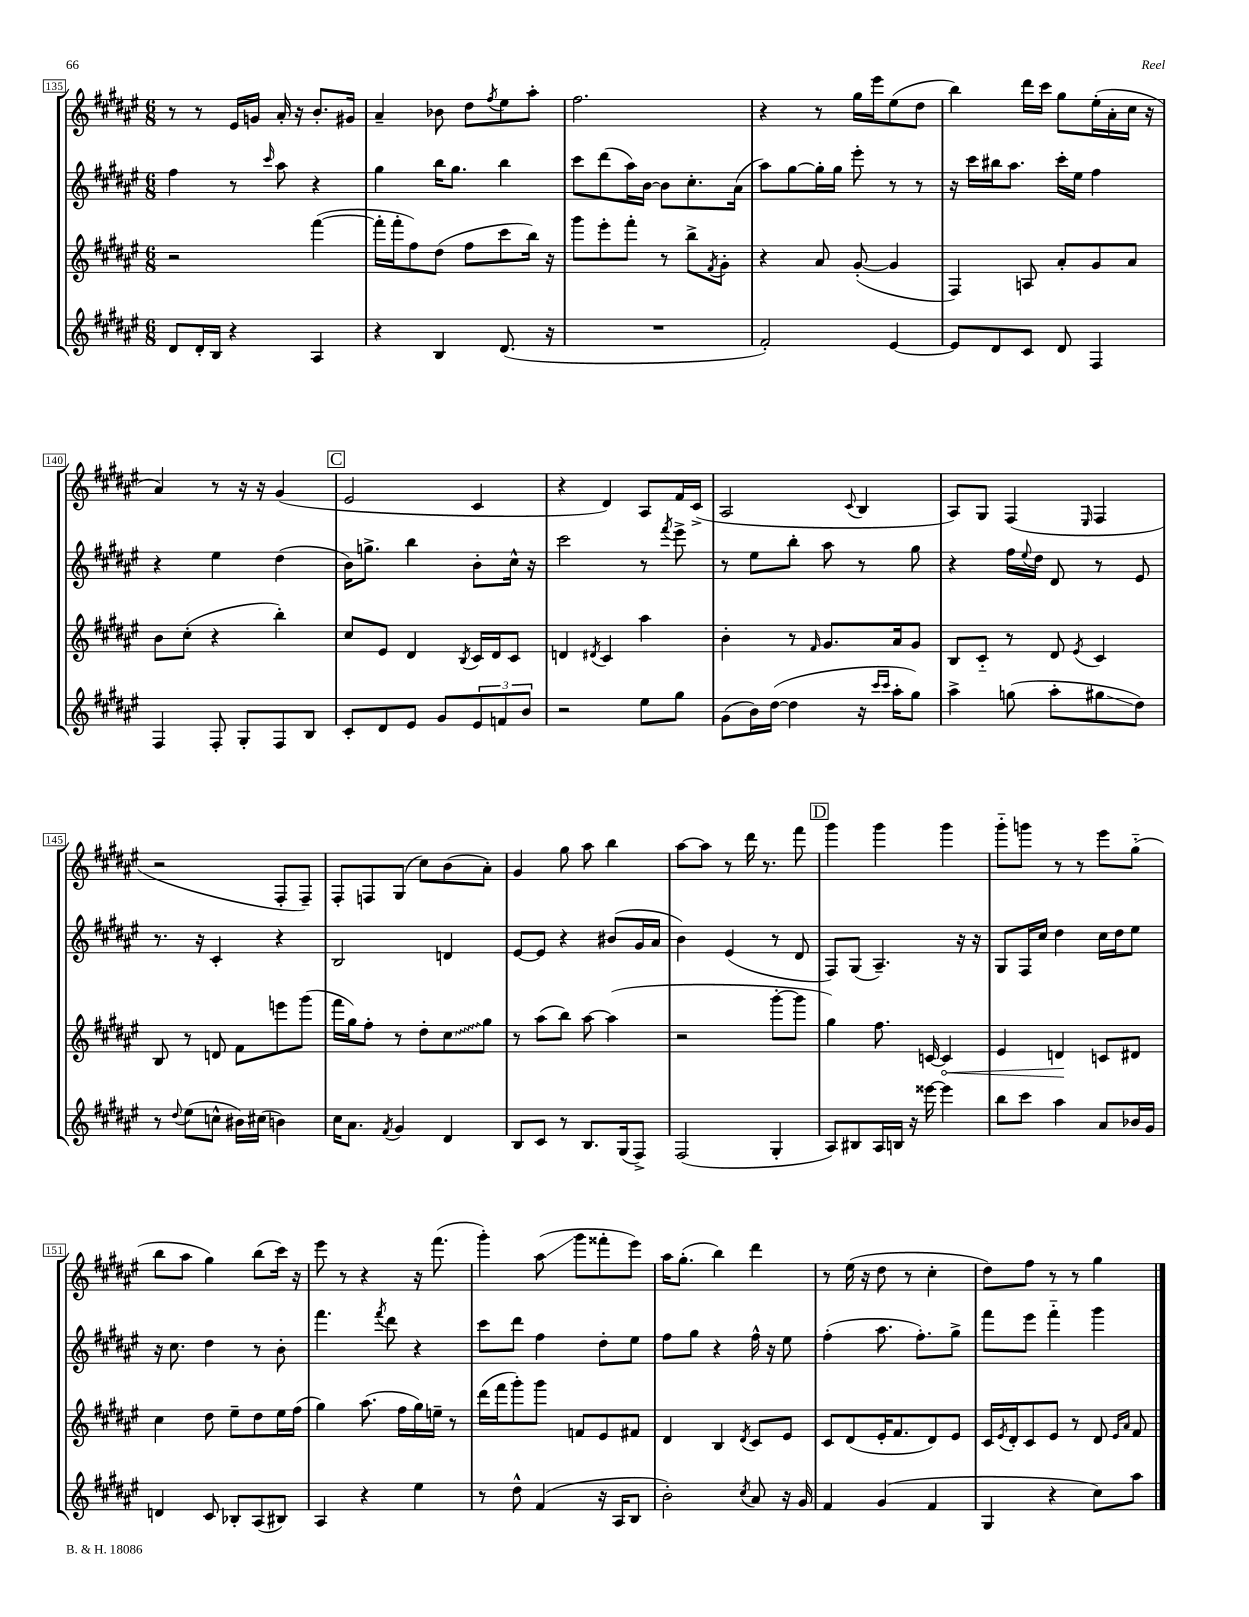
<<
\new StaffGroup <<
\new Staff = "s0" {
    \clef treble \key fis \major \numericTimeSignature \time 6/8
    r8 r8 eis'16 g'16 ais'16-. r16 b'8.-. gis'16 |
    ais'4-- bes'8 dis''8 \acciaccatura { fis''8 } eis''8 ais''8-. |
    fis''2. |
    r4 r8 gis''16 eis'''16 eis''8( dis''8 |
    b''4) dis'''16 cis'''16 gis''8 eis''16-.( ais'16-. cis''16 r16 |
    ais'4) r8 r16 r16 gis'4( |
    \mark \markup { \box "C" } eis'2 cis'4 |
    r4 dis'4) ais8 fis'16 cis'16->( |
    ais2 \appoggiatura { cis'8 } b4 |
    ais8) gis8 fis4( \grace { eis16 } fis4 |
    r2 fis8-. fis8--) |
    fis8-. f8 gis8( cis''8) b'8( ais'8-.) |
    gis'4 gis''8 ais''8 b''4 |
    ais''8~ ais''8 r8 dis'''16 r8. fis'''8 |
    \mark \markup { \box "D" } gis'''4 gis'''4 gis'''4 |
    gis'''8-_ g'''8 r8 r8 eis'''8 gis''8-_( |
    b''8 ais''8 gis''4) b''8( cis'''16) r16 |
    eis'''8 r8 r4 r16 fis'''8.( |
    gis'''4-.) ais''8\glissando( gis'''8 fisis'''8-. eis'''8) |
    ais''16 gis''8.-.( b''4) dis'''4 |
    r8 eis''16( r16 dis''8 r8 cis''4-. |
    dis''8) fis''8 r8 r8 gis''4 \bar "|." |
}
\new Staff = "s1" {
    \clef treble \key fis \major \numericTimeSignature \time 6/8
    fis''4 r8 \grace { cis'''16 } ais''8 r4 |
    gis''4 b''16 gis''8. b''4 |
    cis'''8 dis'''8( ais''16) b'16~ b'8 cis''8.-. ais'16( |
    ais''8) gis''8~ gis''16-. gis''16 eis'''8-. r8 r8 |
    r16 cis'''16 bis''16 ais''8. cis'''16-. eis''16 fis''4 |
    r4 eis''4 dis''4( |
    \mark \markup { \box "C" } b'16) g''8.-> b''4 b'8-. cis''16-^ r16 |
    cis'''2 r8 \acciaccatura { fis'''8 } eis'''8-> |
    r8 eis''8 b''8-. ais''8 r8 gis''8 |
    r4 fis''16 \appoggiatura { eis''8 } dis''16 dis'8 r8 eis'8 |
    r8. r16 cis'4-. r4 |
    b2 d'4 |
    eis'8~ eis'8 r4 bis'8( gis'16 ais'16 |
    b'4) eis'4( r8 dis'8 |
    \mark \markup { \box "D" } fis8) gis8( ais4.--) r16 r16 |
    gis8 fis16 cis''16 dis''4 cis''16 dis''16 eis''8 |
    r16 cis''8. dis''4 r8 b'8-. |
    fis'''4. \acciaccatura { fis'''8 } dis'''8 r4 |
    cis'''8 dis'''8 fis''4 dis''8-. eis''8 |
    fis''8 gis''8 r4 fis''16-^ r16 eis''8 |
    fis''4-.( ais''8. fis''8.-.) gis''8-> |
    fis'''8 eis'''8 fis'''4-_ gis'''4 \bar "|." |
}
\new Staff = "s2" {
    \clef treble \key fis \major \numericTimeSignature \time 6/8
    r2 fis'''4~( |
    fis'''16-. fis'''16-. fis''8) dis''8( fis''8 cis'''8 b''16) r16 |
    gis'''8 eis'''8-. fis'''8-. r8 b''8-> \acciaccatura { fis'8 } gis'8-. |
    r4 ais'8 gis'8~-.( gis'4 |
    fis4) a8 ais'8-. gis'8 ais'8 |
    b'8 cis''8-.( r4 b''4-.) |
    \mark \markup { \box "C" } cis''8 eis'8 dis'4 \acciaccatura { b8 } cis'16 dis'16 cis'8 |
    d'4 \acciaccatura { dis'8 } cis'4 ais''4 |
    b'4-. r8 \grace { fis'16 } gis'8. ais'16 gis'8 |
    b8 cis'8-_ r8 dis'8 \acciaccatura { eis'8 } cis'4 |
    b8 r8 d'8 fis'8 e'''8 gis'''8( |
    fis'''16 gis''16) fis''8-. r8 dis''8-. \once \override Glissando.style = #'zigzag cis''8\glissando gis''8 |
    r8 ais''8( b''8) ais''8~ ais''4( |
    r2 gis'''8~-. gis'''8 |
    \mark \markup { \box "D" } gis''4) fis''8. c'16~ \once \override Hairpin.circled-tip = ##t c'4\< |
    eis'4 d'4\! c'8 dis'8 |
    cis''4 dis''8 eis''8-- dis''8 eis''16 fis''16( |
    gis''4) ais''8.( fis''16 gis''16) e''16-- r8 |
    dis'''16( fis'''16 gis'''8-.) gis'''8 f'8 eis'8 fis'8 |
    dis'4 b4 \acciaccatura { dis'8 } cis'8 eis'8 |
    cis'8 dis'8( eis'16-. fis'8. dis'8) eis'8 |
    cis'16 \acciaccatura { eis'8 } dis'16-. cis'8 eis'8 r8 dis'8 \grace { eis'16 ais'16 } fis'8 \bar "|." |
}
\new Staff = "s3" {
    \clef treble \key fis \major \numericTimeSignature \time 6/8
    dis'8 dis'16-. b16 r4 ais4 |
    r4 b4 dis'8.( r16 |
    R2. |
    fis'2-.) eis'4~ |
    eis'8 dis'8 cis'8 dis'8 fis4 |
    fis4 fis8-. gis8-. fis8 b8 |
    \mark \markup { \box "C" } cis'8-. dis'8 eis'8 gis'8 \tuplet 3/2 { eis'8 f'8 b'8 } |
    r2 eis''8 gis''8 |
    gis'8( b'16) dis''16~( dis''4 r16 \grace { cis'''16 cis'''16 } ais''16-. gis''8) |
    ais''4-> g''8( ais''8-. gis''8\glissando dis''8) |
    r8 \appoggiatura { dis''8 } eis''8( c''8-^ bis'16) cis''16( b'4) |
    cis''16 ais'8. \acciaccatura { fis'8 } gis'4 dis'4 |
    b8 cis'8 r8 b8. gis16( fis8->) |
    fis2( gis4-. |
    \mark \markup { \box "D" } ais8) bis8 ais16 b16 r16 eisis'''16~ eisis'''4 |
    b''8 cis'''8 ais''4 ais'8 bes'16 gis'16 |
    d'4 cis'8 bes8-. ais8( bis8) |
    ais4 r4 eis''4 |
    r8 dis''8-^ fis'4( r16 ais16 b8 |
    b'2-.) \acciaccatura { cis''8 } ais'8 r16 gis'16 |
    fis'4 gis'4( fis'4 |
    gis4 r4 cis''8) ais''8 \bar "|." |
}
>>
>>
\layout { \context { \Score currentBarNumber = #135 \override BarNumber.stencil = #(make-stencil-boxer 0.1 0.3 ly:text-interface::print) } }
